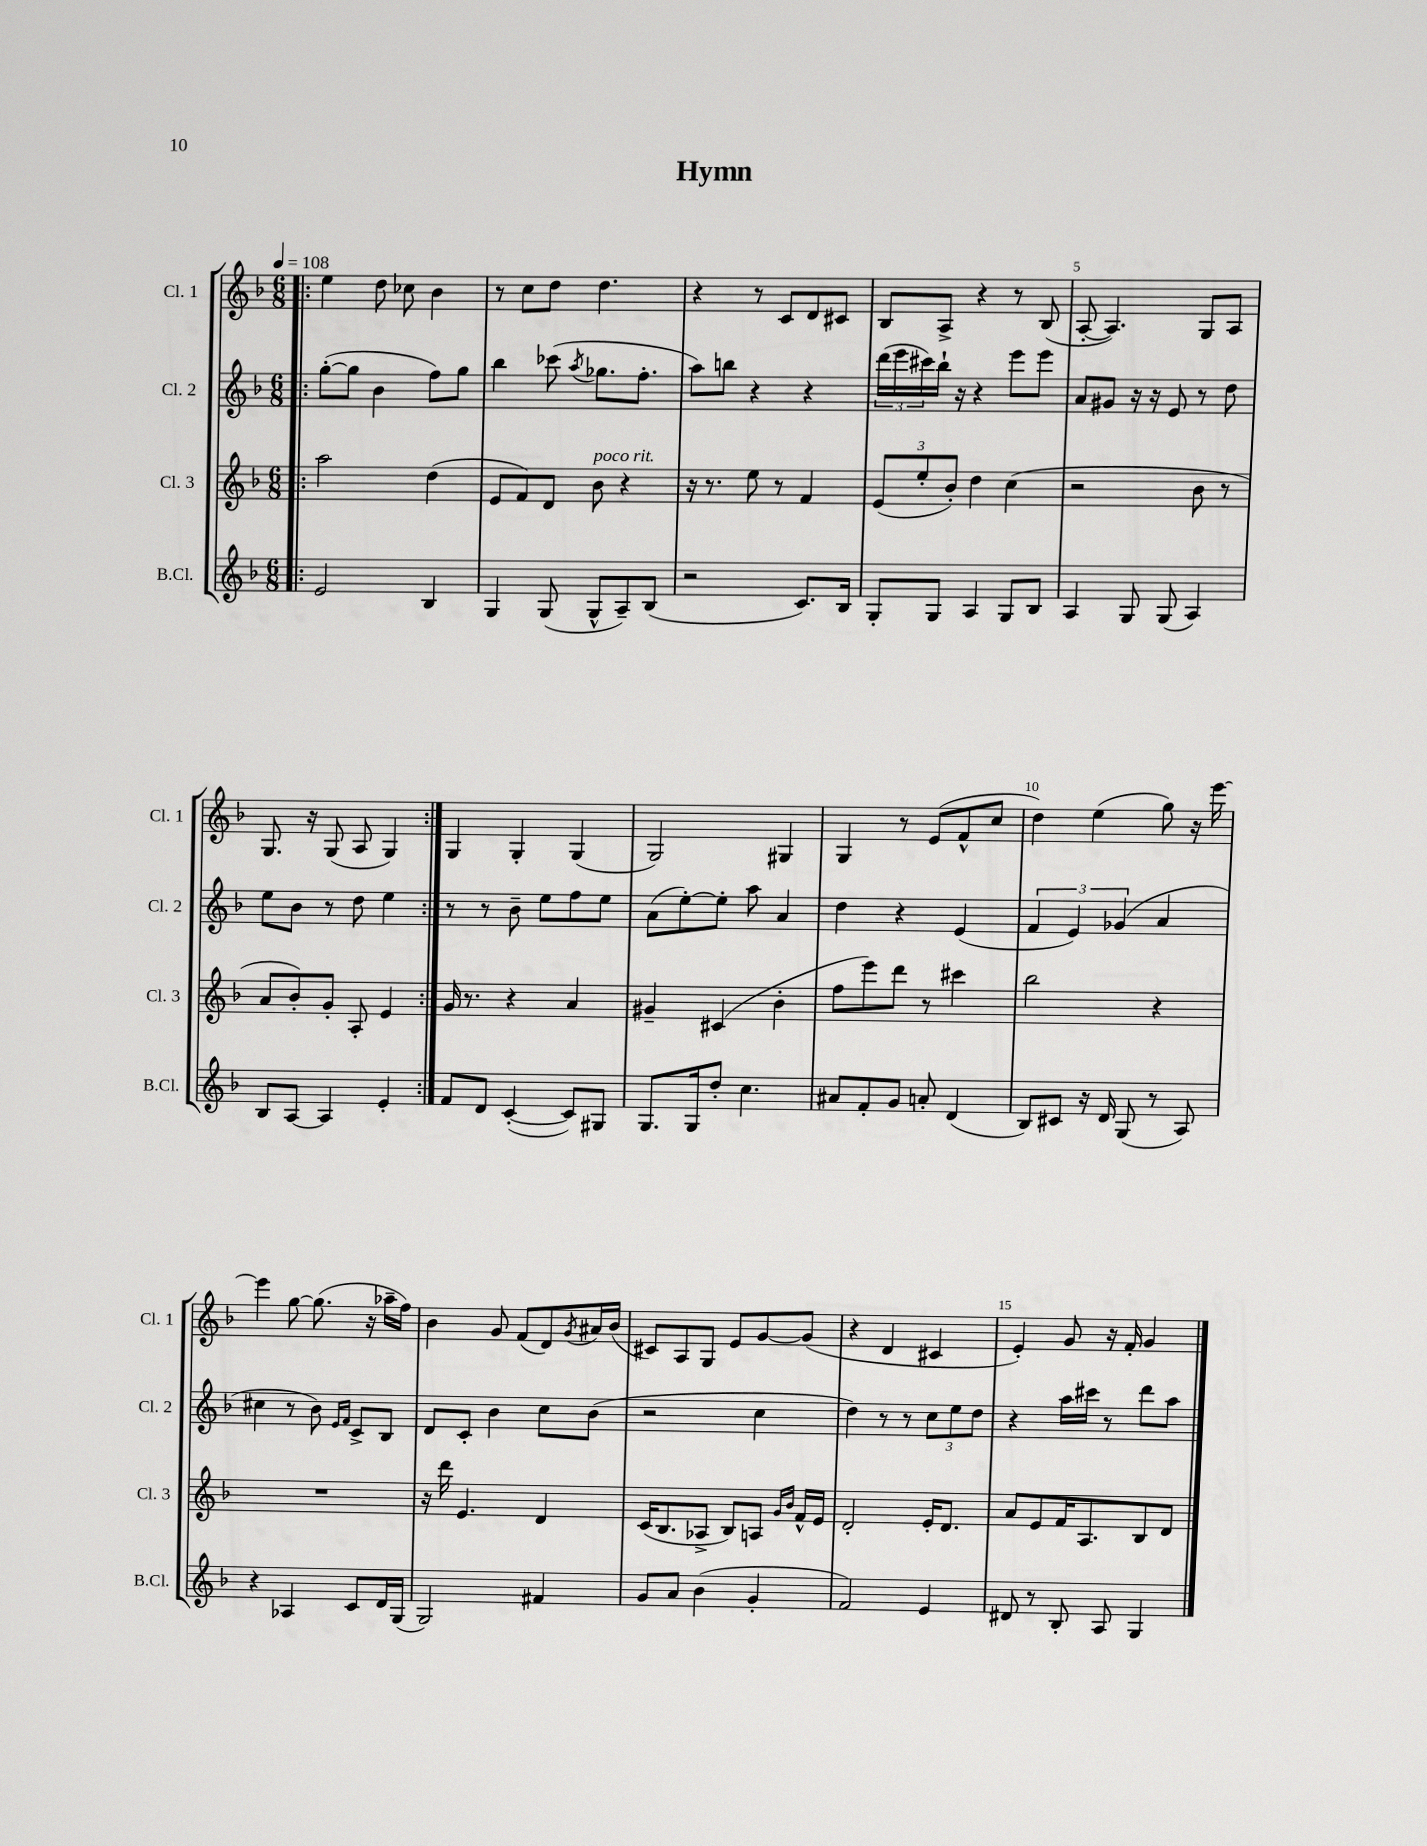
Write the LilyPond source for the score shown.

\header { title = "Hymn" }
<<
\new StaffGroup <<
\new Staff = "s0" \with { instrumentName = "Cl. 1" shortInstrumentName = "Cl. 1" } {
    \clef treble \key f \major \numericTimeSignature \time 6/8 \tempo 4 = 108
    \repeat volta 2 { \bar ".|:" e''4 d''8 ces''8 bes'4 |
    r8 c''8 d''8 d''4. |
    r4 r8 c'8 d'8 cis'8 |
    bes8 a8-> r4 r8 bes8( |
    a8~-. a4.) g8 a8 |
    g8. r16 g8( a8 g4) | }
    g4 g4-. g4( |
    g2) gis4 |
    g4 r8 e'8( f'8-^ c''8 |
    d''4) e''4( g''8) r16 e'''16~ |
    e'''4 g''8~ g''8.( r16 aes''16-- f''16) |
    bes'4 g'8 f'8( d'8) \acciaccatura { g'8 } ais'16 bes'16( |
    cis'8) a8 g8 e'8 g'8~ g'8( |
    r4 d'4 cis'4 |
    e'4-.) g'8 r16 f'16-. g'4 \bar "|." |
}
\new Staff = "s1" \with { instrumentName = "Cl. 2" shortInstrumentName = "Cl. 2" } {
    \clef treble \key f \major \numericTimeSignature \time 6/8
    \repeat volta 2 { \bar ".|:" g''8~-.( g''8 bes'4 f''8) g''8 |
    bes''4 ces'''8( \acciaccatura { a''8 } ges''8. f''8.-. |
    a''8) b''8 r4 r4 |
    \tuplet 3/2 { d'''16( e'''16 cis'''16) } bes''16-! r16 r4 e'''8 e'''8 |
    a'8 gis'8 r16 r16 e'8 r8 d''8 |
    e''8 bes'8 r8 d''8 e''4 | }
    r8 r8 bes'8-- e''8 f''8 e''8 |
    a'8( e''8~-.) e''8-. a''8 a'4 |
    d''4 r4 e'4( |
    \tuplet 3/2 { f'4 e'4) ges'4( } a'4 |
    cis''4 r8 bes'8) \grace { e'16 f'16 } c'8-> bes8 |
    d'8 c'8-. bes'4 c''8 bes'8( |
    r2 c''4 |
    d''4) r8 r8 \tuplet 3/2 { c''8 e''8 d''8 } |
    r4 a''16 cis'''16 r8 d'''8 a''8 \bar "|." |
}
\new Staff = "s2" \with { instrumentName = "Cl. 3" shortInstrumentName = "Cl. 3" } {
    \clef treble \key f \major \numericTimeSignature \time 6/8
    \repeat volta 2 { \bar ".|:" a''2 d''4( |
    e'8 f'8) d'8 bes'8^\markup { \italic "poco rit." } r4 |
    r16 r8. e''8 r8 f'4 |
    \tuplet 3/2 { e'8( e''8-. bes'8-.) } d''4 c''4( |
    r2 bes'8 r8 |
    a'8 bes'8-.) g'8-. a8-. e'4 | }
    g'16 r8. r4 a'4 |
    gis'4-- cis'4( bes'4-. |
    f''8 e'''8) d'''8 r8 cis'''4 |
    bes''2 r4 |
    R2. |
    r16 d'''16 e'4. d'4 |
    c'16( bes8. aes8-> bes8) a8 \grace { g'16 bes'16 } f'16-^ e'16 |
    d'2-. e'16-. d'8. |
    a'8 e'8 f'16 a8. bes8 d'8 \bar "|." |
}
\new Staff = "s3" \with { instrumentName = "B.Cl." shortInstrumentName = "B.Cl." } {
    \clef treble \key f \major \numericTimeSignature \time 6/8
    \repeat volta 2 { \bar ".|:" e'2 bes4 |
    g4 g8( g8-^ a8--) bes8( |
    r2 c'8.) bes16 |
    g8-. g8 a4 g8 bes8 |
    a4 g8 g8( a4) |
    bes8 a8~ a4 e'4-. | }
    f'8 d'8 c'4~-.( c'8) gis8 |
    g8. g16 d''8-. c''4. |
    ais'8 f'8-. g'8 a'8-. d'4( |
    bes8) cis'8 r16 d'16 g8( r8 a8) |
    r4 aes4 c'8 d'16 g16( |
    g2) fis'4 |
    g'8 a'8 bes'4( g'4-. |
    f'2) e'4 |
    dis'8 r8 bes8-. a8 g4 \bar "|." |
}
>>
>>
\layout { \context { \Score \override BarNumber.break-visibility = ##(#f #t #t) barNumberVisibility = #(every-nth-bar-number-visible 5) } }
